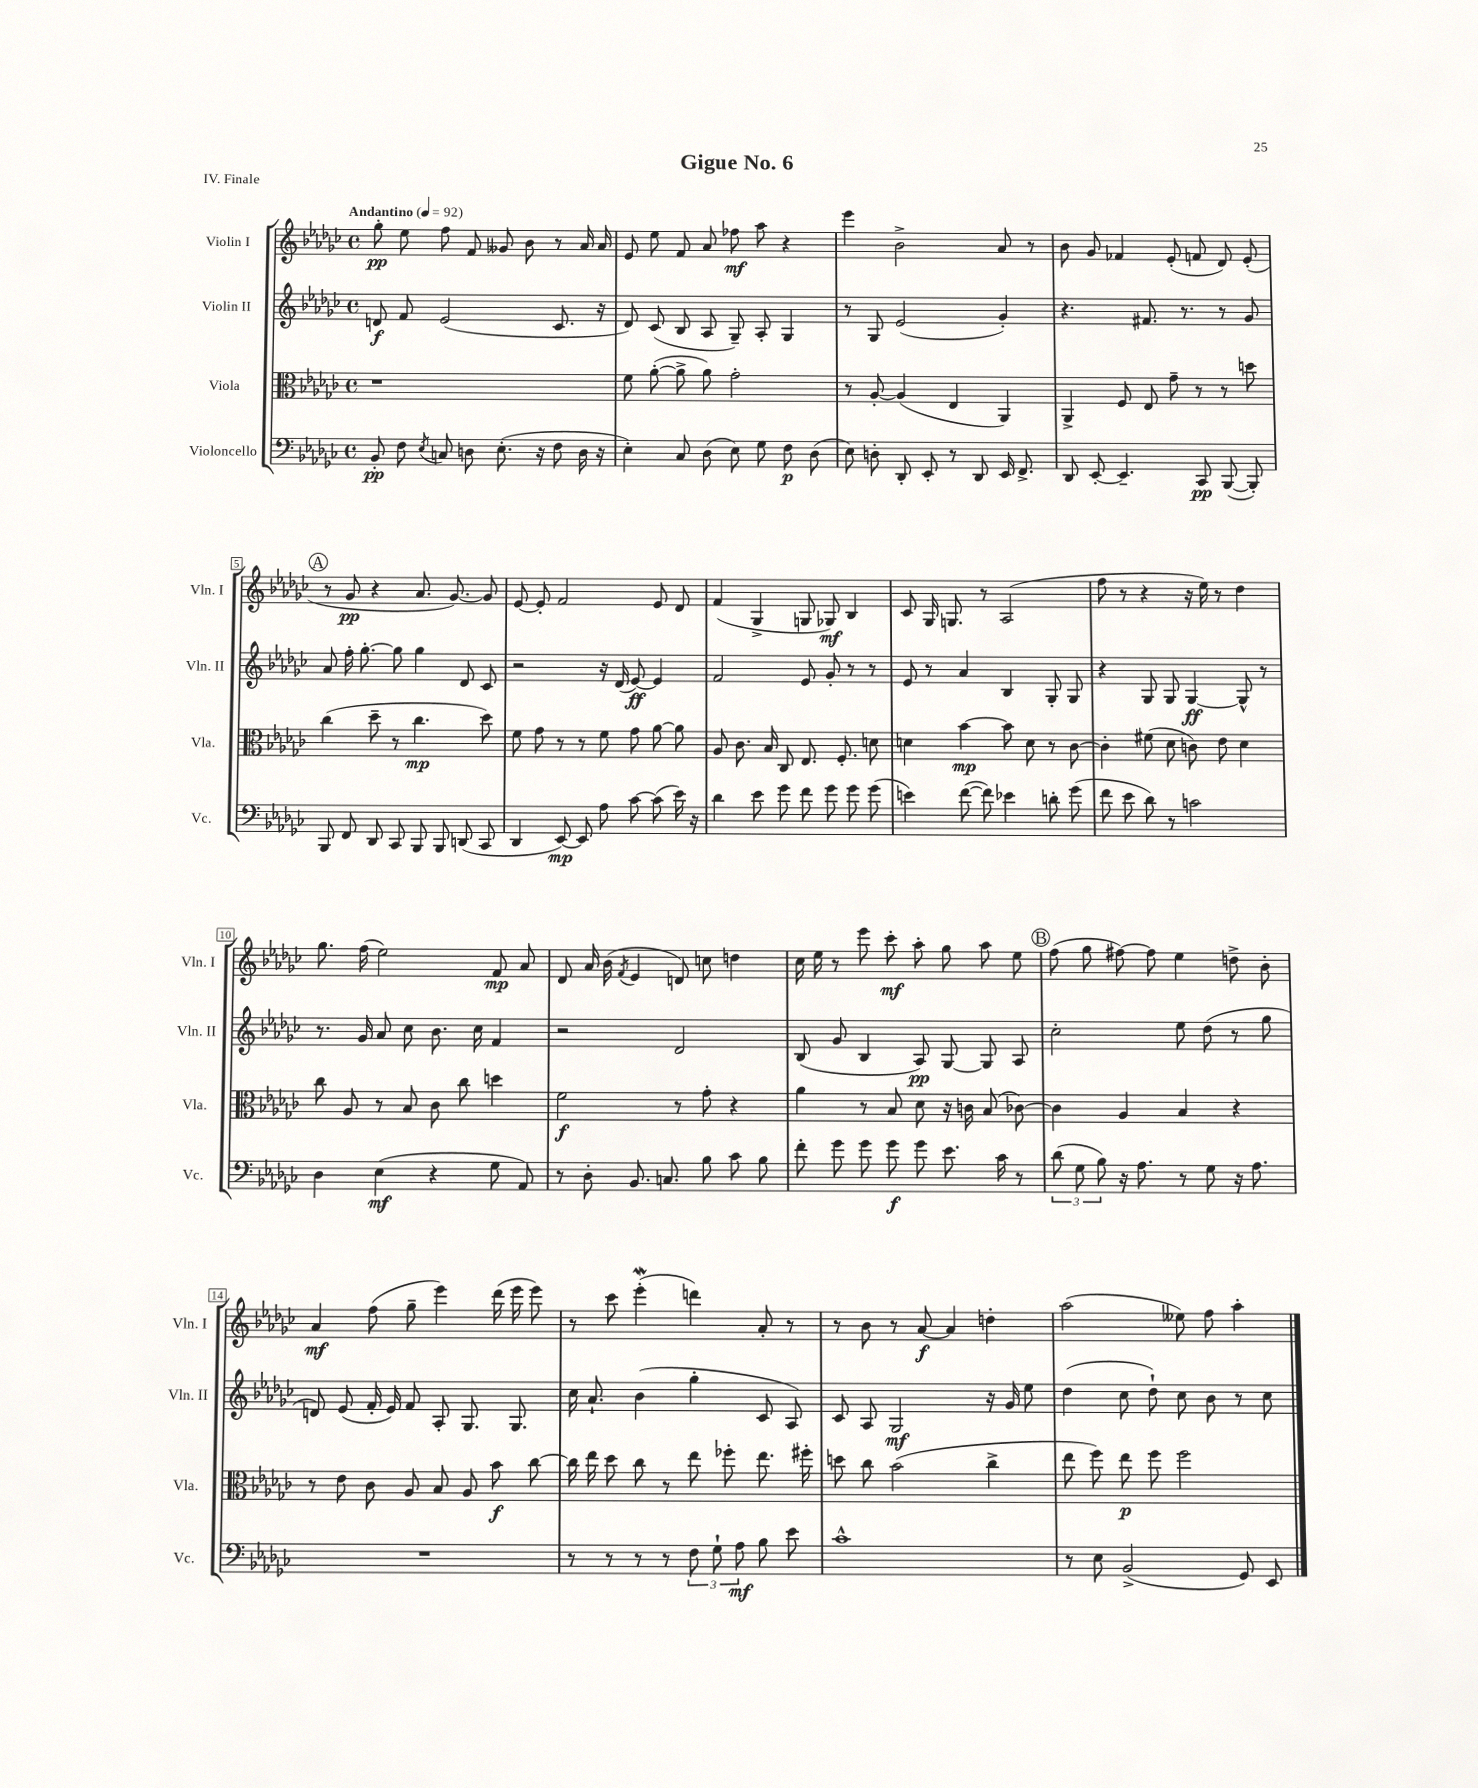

**kern	**kern	**kern	**kern
*staff4	*staff3	*staff2	*staff1
*clefF4	*clefC3	*clefG2	*clefG2
*k[b-e-a-d-g-c-]	*k[b-e-a-d-g-c-]	*k[b-e-a-d-g-c-]	*k[b-e-a-d-g-c-]
*M4/4	*M4/4	*M4/4	*M4/4
*met(c)	*met(c)	*met(c)	*met(c)
*MM92	*MM92	*MM92	*MM92
8BB-'	1r	8d	8gg-'
8F	.	8f	8ee-
8qE-	.	.	.
8C	.	(2e-	8ff
8D	.	.	8f
(8.E-'	.	.	8g--
.	.	.	8b-
16r	.	.	.
8F	.	8.c-	8r
16D	.	.	16a-
16r	.	16r	16a-
=	=	=	=
4E-')	8f	8d-)	8e-
.	([8a-'	(8c-	8ee-
8C-	8a-^]	8B-	8f
(8D-	8a-)	8A-	8a-
8E-)	2g-'	8G-~)	8ff-
8G-	.	8A-'	8aa-
8F	.	4G-	4r
(8D-	.	.	.
=	=	=	=
8E-)	8r	8r	4eee-
8D'	[8A-'	8G-	.
8DD-'	(4A-]	(2e-	2b-^
8EE-'	.	.	.
8r	4E-	.	.
8DD-	.	.	.
16EE-	4AA-)	4g-')	8a-
8.FF^	.	.	.
.	.	.	8r
=	=	=	=
8DD-	4AA-^	4.r	8b-
[8EE-'	.	.	8g-
4.EE-~]	8F	.	4f-
.	8E-	8.f#	.
.	8g-~	.	(8e-'
.	.	8.r	.
8CC-	8r	.	8f
([8BBB-	8r	8r	8d-)
8BBB-'])	8dd	8g-	(8e-'
=	=	=	=
8BBB-	(4cc-	8a-	8r
8FF	.	16ff'	8g-
.	.	[8.gg-'	.
8DD-	8dd-~	.	4r
8CC-	8r	8gg-]	.
8BBB-	4.cc-	4gg-	8.a-
8BBB-	.	.	.
.	.	.	[8.g-)
(8DD	.	8d-	.
8CC-	8dd-)	8c-	8g-]
=	=	=	=
4DD-	8f	2r	[8e-
.	8g-	.	8e-']
[8EE-)	8r	.	2f
8EE-]	8r	.	.
8A-	8f	16r	.
.	.	(16d-	.
[8c-	8g-	[8e-)	.
(8c-]	[8a-	4e-]	8e-
16e-)	8a-]	.	8d-
16r	.	.	.
=	=	=	=
4d-	8A-	2f	(4f
.	8.c-	.	.
8e-	.	.	4G-^
.	16B-	.	.
8g-	8C-	.	.
8f	8.E-	8e-	8G
8g-	.	8g-'	8G-)
.	8.F'	.	.
8g-	.	8r	4B-
(8g-	8d	8r	.
=	=	=	=
4e)	4d	8e-	8c-
.	.	8r	16G-
.	.	.	8.G
([8f	[4b-	4a-	.
8f])	.	.	8r
4e-	8b-]	4B-	(2A-
.	8d	.	.
8d'	8r	8G-'	.
(8g-	[8c-	8G-	.
=	=	=	=
8f	4c-']	4r	8ff
8e-	.	.	8r
8d-)	(8f#	8G-	4r
8r	8d-	8G-	.
2c	8c)	[4G-	16r
.	.	.	16ee-)
.	8e-	.	8r
.	4d-	8G-^^]	4dd-
.	.	8r	.
=	=	=	=
4D-	8cc-	8.r	8.gg-
.	8A-	.	.
.	.	16g-	(16ff
(4E-	8r	8a-	2ee-)
.	8B-	8cc-	.
4r	8c-	8.b-	.
.	8cc-	.	.
.	.	16cc-	.
8G-	4dd	4f	8f
8AA-)	.	.	8a-
=	=	=	=
8r	2f	2r	8d-
8D-'	.	.	16a-
.	.	.	(16b-
.	.	.	8qf
8.BB-	.	.	4e-
8.C	.	.	.
.	8r	2d-	8d)
8B-	8g-'	.	8cc
8c-	4r	.	4dd
8B-	.	.	.
=	=	=	=
8f'	4a-	(8B-	16cc-
.	.	.	16ee-
8g-	.	8g-	8r
8g-	8r	4B-	8eee-
8g-	8B-	.	8ccc-'
8g-	8d-	8A-)	8aa-'
8.e-	16r	[8G-	8gg-
.	16c	.	.
.	(8B-	8G-]	8aa-
16c-	.	.	.
8r	[8c-)	8A-	8ee-
=	=	=	=
(12d-	4c-]	2cc-'	(8ff
12G-	.	.	.
.	.	.	8gg-
12B-)	.	.	.
16r	4A-	.	[8ff#)
8.A-	.	.	.
.	.	.	8ff#]
8r	4B-	8ee-	4ee-
8G-	.	(8dd-	.
16r	4r	8r	8dd^
8.A-	.	.	.
.	.	8gg-	8b-'
=	=	=	=
1r	8r	8d)	4a-
.	8e-	(8e-	.
.	8c-	16f'	(8ff
.	.	16e-)	.
.	8A-	8f	8gg-~
.	8B-	8A-'	4eee-)
.	8A-	8.G-	.
.	8b-	.	(16ddd-
.	.	8.G-	16eee-
.	[8cc-	.	8eee-)
=	=	=	=
8r	16cc-]	16cc-	8r
.	16ee-	8.a-`	.
8r	8dd-	.	8ccc-
8r	8cc-	(4b-	(4eee-'
8r	8r	.	.
12F	8ee-	4gg-'	4ddd)
12G-`	.	.	.
.	8ff-'	.	.
12A-	.	.	.
8B-	8.ee-	8c-	8a-'
8e-	.	8A-)	8r
.	16ff#'	.	.
=	=	=	=
1c-^^	8dd	8c-	8r
.	8cc-	8A-	8b-
.	(2b-	2G-	8r
.	.	.	[8a-
.	.	.	4a-]
.	4cc-^	16r	4dd'
.	.	16g-	.
.	.	8ee-	.
=	=	=	=
8r	8ee-	(4dd-	(2aa-
8E-	8ff)	.	.
(2BB-^	8ee-	8cc-	.
.	8ff	8dd-`)	.
.	2ff	8cc-	8ee--)
.	.	8b-	8ff
8GG-)	.	8r	4aa-'
8EE-	.	8cc-	.
==	==	==	==
*-	*-	*-	*-
